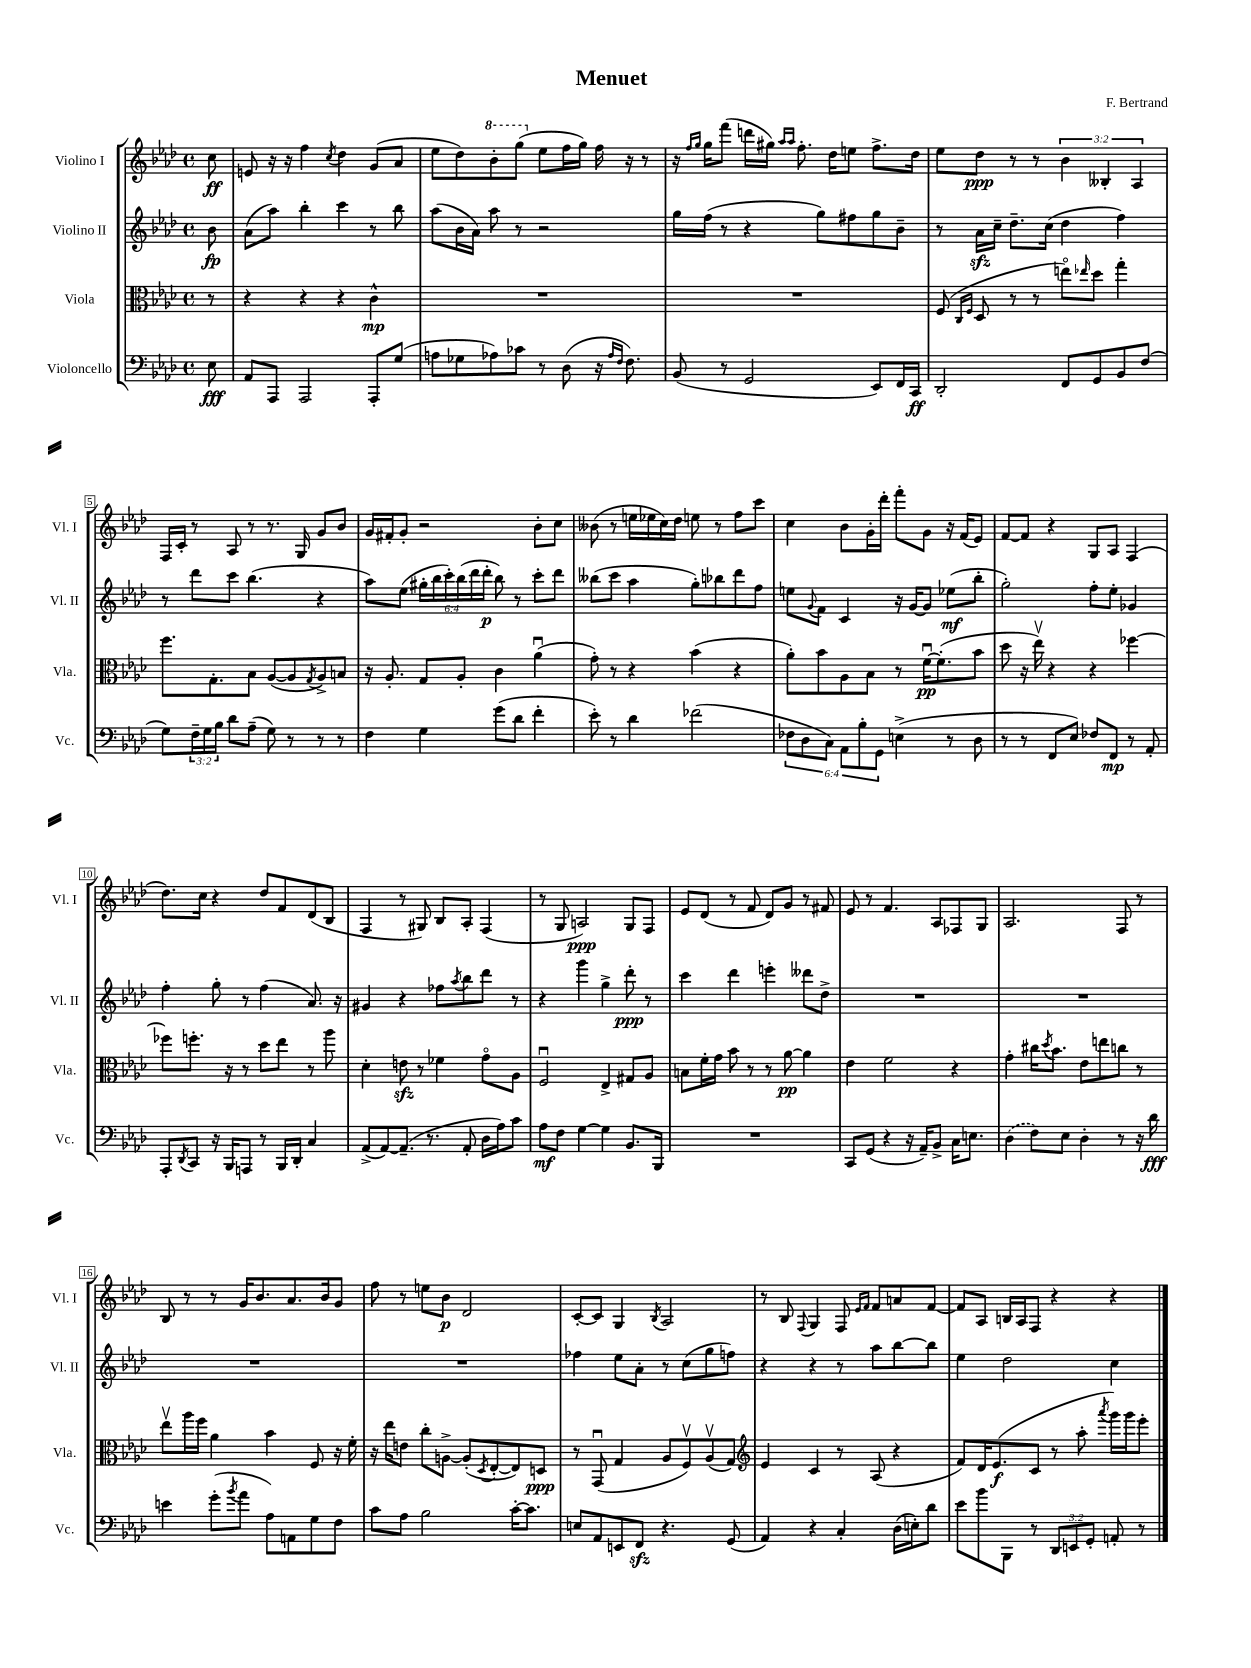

**kern	**dynam	**kern	**dynam	**kern	**dynam	**kern	**dynam
*part4	*part4	*part3	*part3	*part2	*part2	*part1	*part1
*staff4	*staff4	*staff3	*staff3	*staff2	*staff2	*staff1	*staff1
*I"Violoncello	*	*I"Viola	*	*I"Violino II	*	*I"Violino I	*
*I'Vc.	*	*I'Vla.	*	*I'Vl. II	*	*I'Vl. I	*
*clefF4	*	*clefC3	*	*clefG2	*	*clefG2	*
*k[b-e-a-d-]	*	*k[b-e-a-d-]	*	*k[b-e-a-d-]	*	*k[b-e-a-d-]	*
*M4/4	*	*M4/4	*	*M4/4	*	*M4/4	*
*met(c)	*	*met(c)	*	*met(c)	*	*met(c)	*
=	=	=	=	=	=	=	=
8E-\	fff	8r	.	8b-\	fp	8cc\	ff
=1	=1	=1	=1	=1	=1	=1	=1
8AA-/L	.	4r	.	(8a-\L	.	8en/	.
8AAA-/J	.	.	.	8aa-\J)	.	16r	.
.	.	.	.	.	.	16r	.
2AAA-/	.	4r	.	4bb-'\	.	4ff\	.
.	.	.	.	.	.	8qcc/	.
.	.	4r	.	4ccc\	.	4dd-\	.
8AAA-'/L	.	4c^^\	mp	8r	.	(8g/L	.
(8G/J	.	.	.	8bb-\	.	8a-/J	.
=2	=2	=2	=2	=2	=2	=2	=2
8An\L	.	1r	.	(8aa-\L	.	8ee-\L	.
8G-X\	.	.	.	16b-\L	.	8dd-\)	.
.	.	.	.	16a-\JJ)	.	.	.
*	*	*	*	*	*	*8va	*
8A-X\)	.	.	.	8aa-\	.	8bb-'\	.
8c-X\J	.	.	.	8r	.	(8ggg\J	.
*	*	*	*	*	*	*X8va	*
8r	.	.	.	2r	.	8ee-\L	.
(8D-\	.	.	.	.	.	16ff\L	.
.	.	.	.	.	.	16gg\JJ)	.
16r	.	.	.	.	.	16ff\	.
16qqA-/LL	.	.	.	.	.	.	.
16qqF/JJ	.	.	.	.	.	.	.
8.F\)	.	.	.	.	.	16r	.
.	.	.	.	.	.	8r	.
=3	=3	=3	=3	=3	=3	=3	=3
(8BB-/	.	1r	.	16gg\LL	.	16r	.
.	.	.	.	.	.	16qqff/LL	.
.	.	.	.	.	.	16qqgg/JJ	.
.	.	.	.	(16ff\JJ	.	16gg\KL	.
8r	.	.	.	8r	.	(8fff\J	.
2GG/	.	.	.	4r	.	16dddn\LL	.
.	.	.	.	.	.	16gg#X\JJ)	.
.	.	.	.	.	.	16qqaa-/LL	.
.	.	.	.	.	.	16qqaa-/JJ	.
.	.	.	.	.	.	8.ff'\	.
.	.	.	.	8gg\L)	.	.	.
.	.	.	.	.	.	16dd-\KL	.
.	.	.	.	8ff#X\	.	8een\J	.
8EE-/L)	.	.	.	8gg\	.	8.ff^\L	.
16FF/L	.	.	.	8b-~\J	.	.	.
16CC/JJ	ff	.	.	.	.	16dd-\Jk	.
=4	=4	=4	=4	=4	=4	=4	=4
2DD-'/	.	(8F/	.	8r	.	8ee-\L	.
.	.	16qqC/LL	.	.	.	.	.
.	.	16qqF/JJ	.	.	.	.	.
.	.	8D-/	.	16a-zz\LL	.	8dd-\J	ppp
.	.	.	.	16cc~\JJ	.	.	.
.	.	8r	.	8.dd-~\L	.	8r	.
.	.	8r	.	.	.	8r	.
.	.	.	.	(16cc\Jk	.	.	.
8FF/L	.	8een\L)	.	4dd-\	.	6b-\	.
.	.	16qqee-X/	.	.	.	.	.
8GG/	.	8dd-\J	.	.	.	.	.
.	.	.	.	.	.	6B--X'/	.
8BB-/	.	4gg'\	.	4ff\)	.	.	.
.	.	.	.	.	.	6A-/	.
(8F/J	.	.	.	.	.	.	.
!!LO:LB:g=z
=5	=5	=5	=5	=5	=5	=5	=5
8G\L)	.	8.ff\L	.	8r	.	16F/LL	.
.	.	.	.	.	.	16c'/JJ	.
24F~\L	.	.	.	8ddd-\L	.	8r	.
24G\	.	.	.	.	.	.	.
.	.	8.G'\	.	.	.	.	.
24B-\JJ	.	.	.	.	.	.	.
8d-\L	.	.	.	8ccc\J	.	8A-/	.
(8A-~\J	.	8B-\J	.	(4.bb-\	.	8r	.
8G\)	.	([8A-/L	.	.	.	8.r	.
8r	.	8A-/]	.	.	.	.	.
.	.	.	.	.	.	16G/	.
.	.	8qG/	.	.	.	.	.
8r	.	8A-^/)	.	4r	.	8g/L	.
8r	.	8Bn/J	.	.	.	8b-/J	.
=6	=6	=6	=6	=6	=6	=6	=6
4F\	.	16r	.	8aa-\L)	.	16g/LL	.
.	.	8.A-'/	.	.	.	16f#X'/J	.
.	.	.	.	(8ee-\J	.	8g'/J	.
4G\	.	8G/L	.	24gg#X'\LL	.	2r	.
.	.	.	.	24bb-\	.	.	.
.	.	.	.	24ccc'\)	.	.	.
.	.	8A-'/J	.	(24bb-\	.	.	.
.	.	.	.	24ddd-\	.	.	.
.	.	.	.	24ddd-'\JJ	p	.	.
(8g\L	.	4c\	.	8bb-\)	.	.	.
8d-\J	.	.	.	8r	.	.	.
4f'\	.	(4a-u\	.	8ccc'\L	.	8b-'\L	.
.	.	.	.	8ddd-\J	.	8cc\J	.
=7	=7	=7	=7	=7	=7	=7	=7
8e-'\)	.	8g'\)	.	(8bb--X\L	.	(8b--X\	.
8r	.	8r	.	8ccc\J	.	8r	.
4d-\	.	4r	.	4aa-\	.	16een\LL	.
.	.	.	.	.	.	16ee-X\	.
.	.	.	.	.	.	16cc\)	.
.	.	.	.	.	.	16dd-\JJ	.
(2f-X\	.	(4b-\	.	8gg'\L)	.	8een\	.
.	.	.	.	8bb-X\	.	8r	.
.	.	4r	.	8ddd-\	.	8ff\L	.
.	.	.	.	8ff\J	.	8ccc\J	.
=8	=8	=8	=8	=8	=8	=8	=8
12F-X\L	.	8a-'\L)	.	8een\L	.	4cc\	.
12D-\	.	.	.	.	.	.	.
.	.	.	.	8qqg/	.	.	.
.	.	8b-\	.	8f\J	.	.	.
12C\J)	.	.	.	.	.	.	.
12AA-\L	.	8A-\	.	4c/	.	8b-\L	.
12B-'\	.	.	.	.	.	.	.
.	.	8B-\J	.	.	.	16g'\L	.
12GG\J	.	.	.	.	.	.	.
.	.	.	.	.	.	16ddd-'\JJ	.
(4En^\	.	8r	.	16r	.	8fff'\L	.
.	.	.	.	[16g/KL	.	.	.
.	.	[16fu\KL	pp	8g/J]	.	8g\J	.
.	.	(8.f'\]	.	.	.	.	.
8r	.	.	.	(8ee-X\L	mf	16r	.
.	.	.	.	.	.	(16f/KL	.
8D-\	.	8b-\J	.	8bb-'\J	.	8e-/J)	.
=9	=9	=9	=9	=9	=9	=9	=9
8r	.	8dd-\	.	2gg'\)	.	[8f/L	.
8r	.	16r	.	.	.	8f/J]	.
.	.	16ee-v\)	.	.	.	.	.
8FF/L	.	4r	.	.	.	4r	.
8E-/J)	.	.	.	.	.	.	.
8F-X/L	.	4r	.	8ff'\L	.	8G/L	.
8FF/J	mp	.	.	8ee-'\J	.	8A-/J	.
8r	.	[4ff-X\	.	4g-X/	.	(4F/	.
8AA-'/	.	.	.	.	.	.	.
!!LO:LB:g=z
=10	=10	=10	=10	=10	=10	=10	=10
8AAA-'/L	.	8ff-X\L]	.	4ff'\	.	8.dd-\L)	.
8qDD-/	.	.	.	.	.	.	.
8CC/J	.	8.ffn'\J	.	.	.	.	.
.	.	.	.	.	.	16cc\Jk	.
16r	.	.	.	8gg'\	.	4r	.
16BBB-/KL	.	16r	.	.	.	.	.
8AAAn/J	.	8r	.	8r	.	.	.
8r	.	8dd-\L	.	(4ff\	.	8dd-/L	.
16BBB-/LL	.	8ee-\J	.	.	.	8f/	.
16DD-'/JJ	.	.	.	.	.	.	.
4C/	.	8r	.	8.a-/)	.	(8d-/	.
.	.	8aa-\	.	.	.	8B-/J	.
.	.	.	.	16r	.	.	.
=11	=11	=11	=11	=11	=11	=11	=11
(8AA-^/L	.	4d-'\	.	4g#X/	.	4F/	.
[8AA-/)	.	.	.	.	.	.	.
(8.AA-~/J]	.	8enzz\	.	4r	.	8r	.
.	.	8r	.	.	.	8G#X/)	.
8.r	.	.	.	.	.	.	.
.	.	4f-X\	.	8ff-X\L	.	8B-/L	.
.	.	.	.	8qaa-/	.	.	.
8AA-'/	.	.	.	8bb-\	.	8A-'/J	.
16D-\LL	.	8g\L	.	8ddd-\J	.	(4F/	.
16A-\J)	.	.	.	.	.	.	.
8c\J	.	8A-\J	.	8r	.	.	.
=12	=12	=12	=12	=12	=12	=12	=12
8A-\L	mf	2Fu/	.	4r	.	8r	.
8F\J	.	.	.	.	.	8G/	.
[4G\	.	.	.	4ggg\	.	2An/)	ppp
4G\]	.	4E-^/	.	4gg^\	.	.	.
8.BB-/L	.	8G#X/L	.	8ddd-'\	ppp	8G/L	.
.	.	8A-/J	.	8r	.	8F/J	.
16BBB-/Jk	.	.	.	.	.	.	.
=13	=13	=13	=13	=13	=13	=13	=13
1r	.	8Bn\L	.	4ccc\	.	8e-/L	.
.	.	16f'\L	.	.	.	(8d-/J	.
.	.	16g\JJ	.	.	.	.	.
.	.	8b-\	.	4ddd-\	.	8r	.
.	.	8r	.	.	.	8f/	.
.	.	8r	.	4eeen'\	.	8d-/L)	.
.	.	[8a-\	pp	.	.	8g/J	.
.	.	4a-\]	.	8ddd--X\L	.	8r	.
.	.	.	.	8dd-^\J	.	8f#X/	.
=14	=14	=14	=14	=14	=14	=14	=14
8CC/L	.	4e-\	.	1r	.	8e-/	.
(8GG/J	.	.	.	.	.	8r	.
4r	.	2f\	.	.	.	4.f/	.
16r	.	.	.	.	.	.	.
16AA-~/KL)	.	.	.	.	.	.	.
8BB-^/J	.	.	.	.	.	8A-/L	.
16C\KL	.	4r	.	.	.	8F-X/	.
8.En\J	.	.	.	.	.	.	.
.	.	.	.	.	.	8G/J	.
=15	=15	=15	=15	=15	=15	=15	=15
(4D-\	.	4g'\	.	1r	.	2.A-/	.
8F\L)	.	16cc#X\KL	.	.	.	.	.
.	.	8qdd-/	.	.	.	.	.
.	.	8.b-\J	.	.	.	.	.
8E-\J	.	.	.	.	.	.	.
4D-'\	.	8e-\L	.	.	.	.	.
.	.	8een\	.	.	.	.	.
8r	.	8ccn\J	.	.	.	8F/	.
16r	.	8r	.	.	.	8r	.
16d-\	fff	.	.	.	.	.	.
!!LO:LB:g=z
=16	=16	=16	=16	=16	=16	=16	=16
4en\	.	8ee-v\L	.	1r	.	8B-/	.
.	.	16aa-\L	.	.	.	8r	.
.	.	16ff\JJ	.	.	.	.	.
(8g'\L	.	4a-\	.	.	.	8r	.
8qb-/	.	.	.	.	.	.	.
8a-\J	.	.	.	.	.	16g/KL	.
.	.	.	.	.	.	8.b-/	.
8A-\L)	.	4b-\	.	.	.	.	.
8AAn\	.	.	.	.	.	8.a-/	.
8G\	.	8F/	.	.	.	.	.
.	.	.	.	.	.	16b-/k	.
8F\J	.	16r	.	.	.	8g/J	.
.	.	16f'\	.	.	.	.	.
=17	=17	=17	=17	=17	=17	=17	=17
8c\L	.	16r	.	1r	.	8ff\	.
.	.	16ee-\KL	.	.	.	.	.
8A-\J	.	8en\J	.	.	.	8r	.
2B-\	.	8cc'\L	.	.	.	8een\L	.
.	.	[8An^\J	.	.	.	8b-\J	p
.	.	(8A'/L]	.	.	.	2d-/	.
.	.	8qD-/	.	.	.	.	.
.	.	[8E-'/	.	.	.	.	.
[16c'\KL	.	8E-/])	.	.	.	.	.
8.c\J]	.	.	.	.	.	.	.
.	.	8Dn/J	ppp	.	.	.	.
=18	=18	=18	=18	=18	=18	=18	=18
8En/L	.	8r	.	4ff-X\	.	[8c'/L	.
8AA-/	.	(8GGu/	.	.	.	8c/J]	.
8EEn/	.	4G/	.	8ee-\L	.	4G/	.
8FFzz/J	.	.	.	8a-'\J	.	.	.
.	.	.	.	.	.	8qB-/	.
4.r	.	8A-/L	.	8r	.	2A-/	.
.	.	8Fv/)	.	(8cc\L	.	.	.
.	.	(8A-v/	.	8gg\	.	.	.
(8GG/	.	8G/J)	.	8ffn\J)	.	.	.
=19	=19	=19	=19	=19	=19	=19	=19
*	*	*clefG2	*	*	*	*	*
4AA-/)	.	4e-/	.	4r	.	8r	.
.	.	.	.	.	.	8B-/	.
.	.	.	.	.	.	8qqF/	.
4r	.	4c/	.	4r	.	4G/	.
4C'/	.	8r	.	8r	.	8F/	.
.	.	.	.	.	.	16qqe-/LL	.
.	.	.	.	.	.	16qqf/JJ	.
.	.	(8A-/	.	8aa-\L	.	8f/L	.
(16D-\LL	.	4r	.	[8bb-\	.	8an/	.
16En'\J)	.	.	.	.	.	.	.
8d-\J	.	.	.	8bb-\J]	.	[8f/J	.
=20	=20	=20	=20	=20	=20	=20	=20
8e-\L	.	8f/L)	.	4ee-\	.	8f/L]	.
8b-\	.	16d-/K	.	.	.	8A-/J	.
.	.	(8.e-/	f	.	.	.	.
8BBB-\J	.	.	.	2dd-\	.	16Bn/LL	.
.	.	.	.	.	.	16A-/J	.
8r	.	8c/J	.	.	.	8F/J	.
12DD-/L	.	8r	.	.	.	4r	.
12EEn/	.	.	.	.	.	.	.
.	.	8aa-'\	.	.	.	.	.
12GG'/J	.	.	.	.	.	.	.
.	.	8qaaa-/	.	.	.	.	.
8AAn'/	.	16ggg\LL)	.	4cc\	.	4r	.
.	.	16ggg\J	.	.	.	.	.
8r	.	8eee-'\J	.	.	.	.	.
==	==	==	==	==	==	==	==
*-	*-	*-	*-	*-	*-	*-	*-
